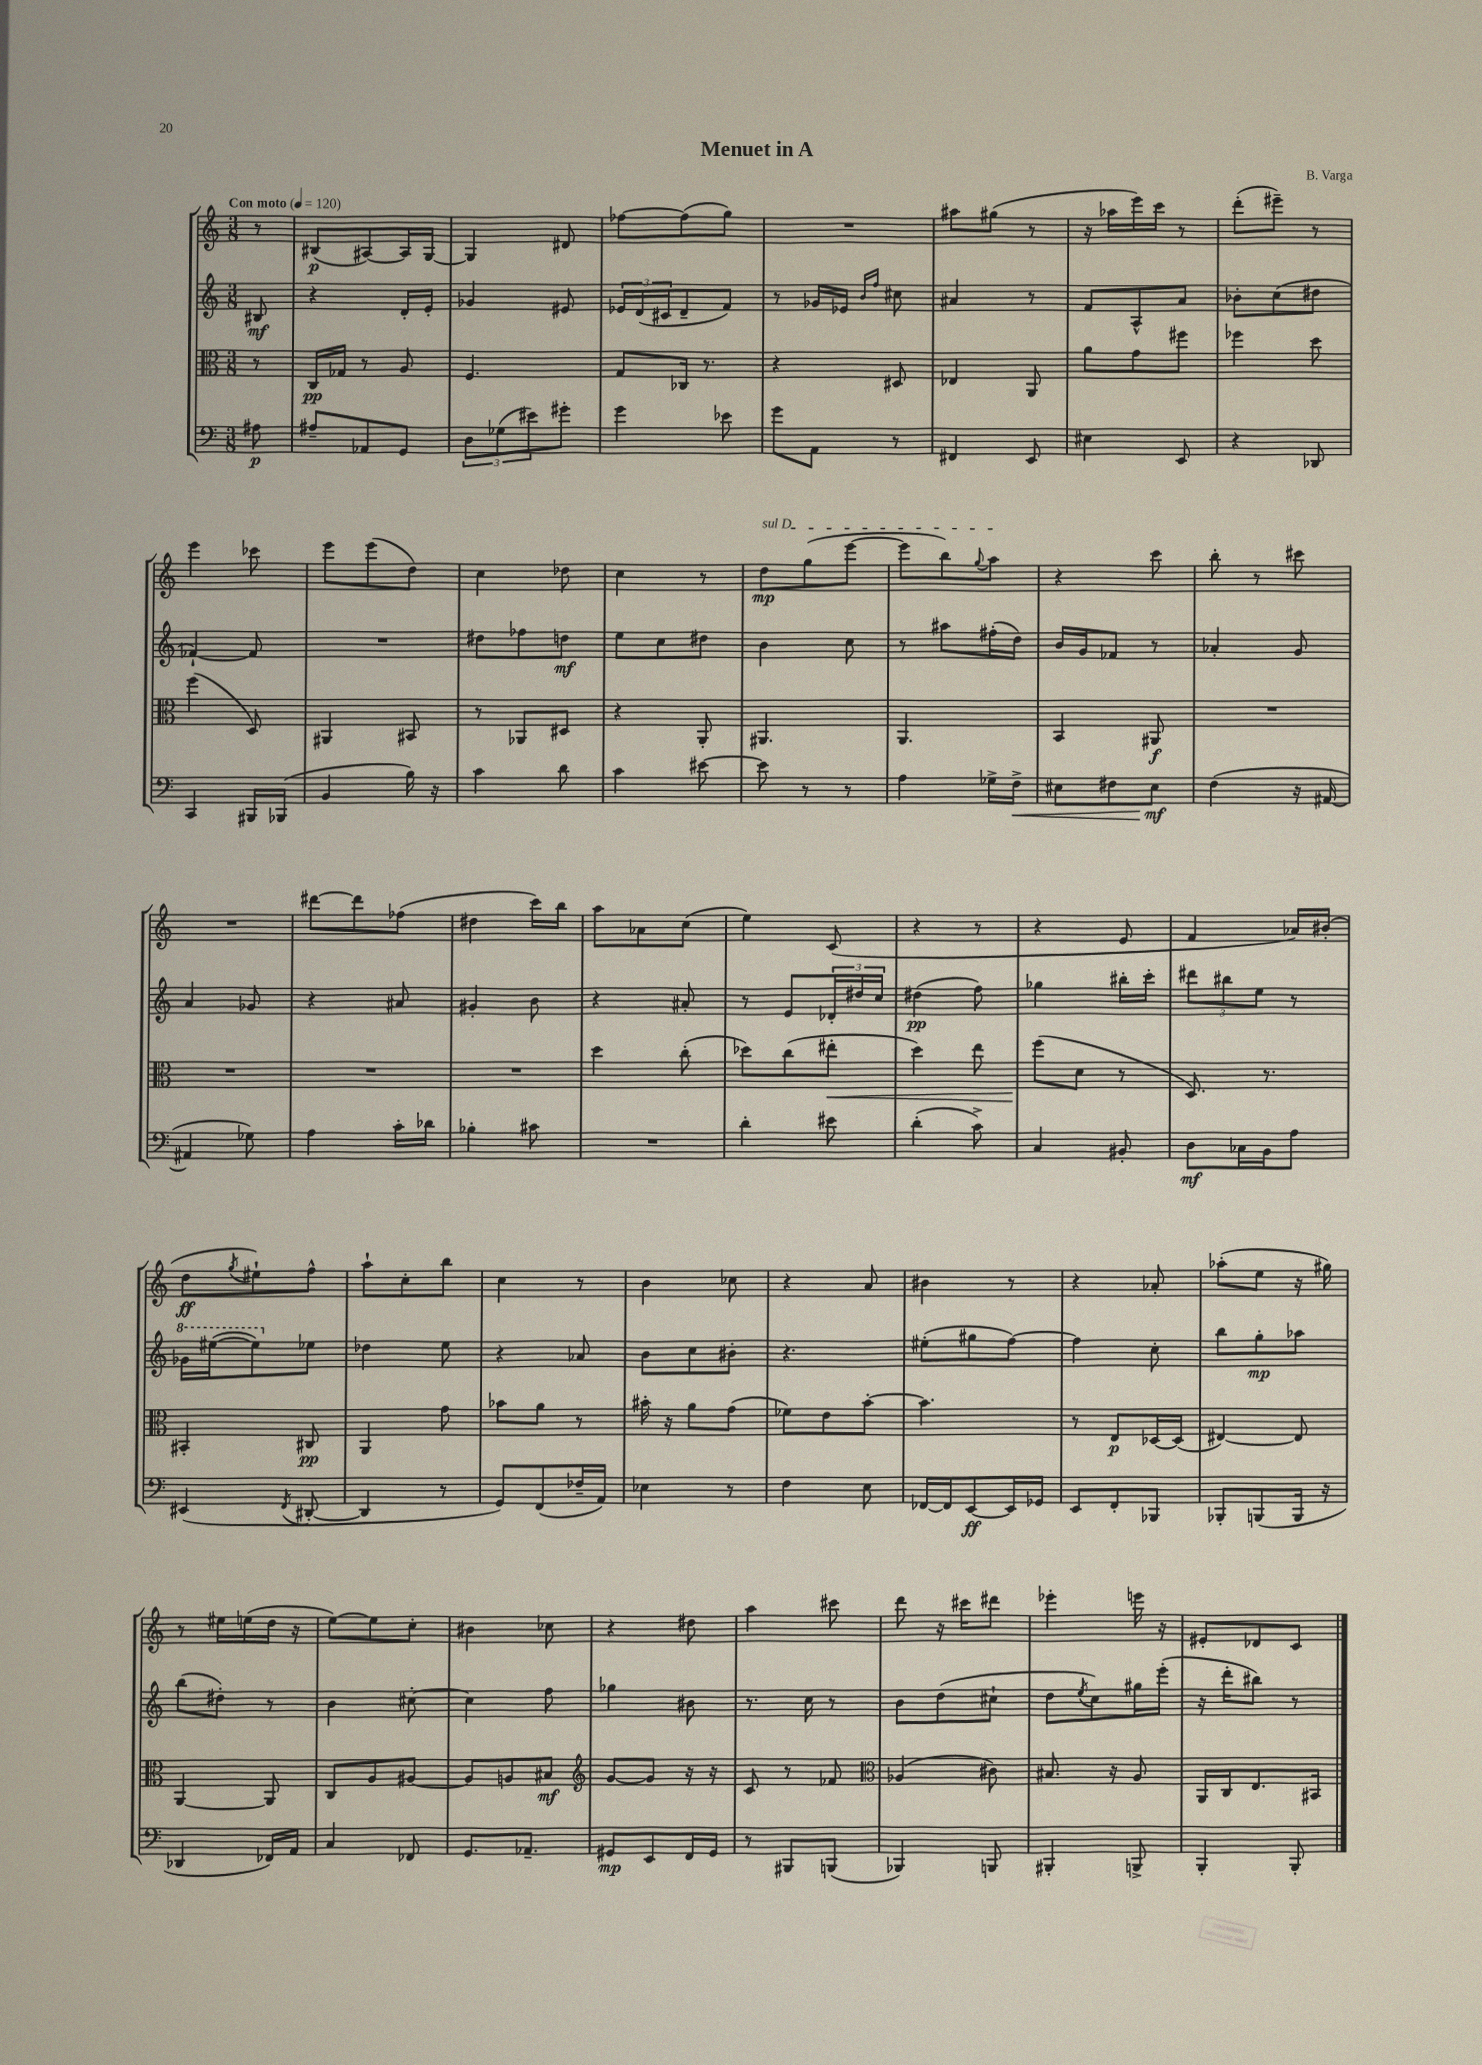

**kern	**kern	**kern	**kern
*staff4	*staff3	*staff2	*staff1
*clefF4	*clefC3	*clefG2	*clefG2
*k[]	*k[]	*k[]	*k[]
*M3/8	*M3/8	*M3/8	*M3/8
*MM120	*MM120	*MM120	*MM120
8A#\	8r	8B#/	8r
=	=	=	=
8A#~/L	16C/LL	4r	(8B#/L
.	16G-/JJ	.	.
8AA-/	8r	.	[8A#/)
8GG/J	8A/	16d'/LL	16A#/]L
.	.	16e'/JJ	[16G/JJ
=	=	=	=
12D\L	4.F/	4g-/	4G/]
(12G-\	.	.	.
12e#\)	.	.	.
8g#'\J	.	8e#/	8d#/
=	=	=	=
4g\	8G/L	24e-/LL	[8ff-\L
.	.	(24d/	.
.	.	24c#/J	.
.	16C-/Jk	8d~/	(8ff-\]
.	8.r	.	.
8e-\	.	8f/J)	8gg\J)
=	=	=	=
8g\L	4r	8r	4.r
8AA\J	.	16g-/LL	.
.	.	16e-/JJ	.
.	.	16qqb/LL	.
.	.	16qqff/JJ	.
8r	8D#/	8cc#\	.
=	=	=	=
4FF#/	4E-/	4a#/	8aa#\L
.	.	.	(8gg#\J
8EE/	8AA/	8r	8r
=	=	=	=
4E#\	8a\L	8f/L	16r
.	.	.	16aa-\LL
.	8g\	8A^^/	16eee\)
.	.	.	16ccc\JJ
8EE/	8ff#\J	8a/J	8r
=	=	=	=
4r	4ff-\	8b-'\L	(8ddd'\L
.	.	(8cc\	8eee#~\J)
8DD-/	8dd\	8dd#\J	8r
=	=	=	=
4CC/	(4ff\	[4f-`/)	4eee\
16BBB#/LL	8D/)	8f-/]	8ccc-\
(16BBB-/JJ	.	.	.
=	=	=	=
4BB/	4AA#/	4.r	8eee\L
.	.	.	(8eee\
16B\)	8BB#/	.	8dd\J)
16r	.	.	.
=	=	=	=
4c\	8r	8dd#\L	4cc\
.	8AA-/L	8ff-\	.
8d\	8D#/J	8dd\J	8dd-\
=	=	=	=
4c\	4r	8ee\L	4cc\
.	.	8cc\	.
[8e#\	8AA'/	8dd#\J	8r
=	=	=	=
8e#\]	4.AA#/	4b\	8dd\L
8r	.	.	(8gg\
8r	.	8cc\	[8eee\J
=	=	=	=
4A\	4.AA/	8r	8eee\]L
.	.	8aa#\L	8bb\)
.	.	.	8qqgg/
16G-^\LL	.	(16ff#'\L	8aa\J
16F^\JJ	.	16dd\JJ)	.
=	=	=	=
8E#\L	4BB/	16b/LL	4r
.	.	16g/J	.
8F#\	.	8f-/J	.
8E#\J	8AA#/	8r	8ccc\
=	=	=	=
(4F\	4.r	4a-'/	8bb'\
.	.	.	8r
16r	.	8g/	8ccc#\
[16AA#/	.	.	.
=	=	=	=
4AA#/]	4.r	4a/	4.r
8G-\)	.	8g-/	.
=	=	=	=
4A\	4.r	4r	[8ddd#\L
.	.	.	8ddd#\]
16c'\LL	.	8a#/	(8ff-\J
16d-\JJ	.	.	.
=	=	=	=
4B-'\	4.r	4g#'/	4dd#\
8c#\	.	8b\	16ccc\LL)
.	.	.	16bb\JJ
=	=	=	=
4.r	4dd\	4r	8aa\L
.	.	.	8a-\
.	(8cc'\	8a#'/	(8cc\J
=	=	=	=
4d'\	8dd-\L)	8r	4ee\)
.	(8cc\	8e/L	.
8e#\	8ee#'\J	24d-'/L	(8c/
.	.	24dd#/	.
.	.	24cc/JJ	.
=	=	=	=
(4d'\	4dd\)	(4dd#\	4r
8c^\)	8ee\	8ff\)	8r
=	=	=	=
4C/	(8ff\L	4gg-\	4r
.	8d\J	.	.
8BB#'/	8r	16bb#'\LL	8e/
.	.	16ccc'\JJ	.
=	=	=	=
8D\L	8.D/)	12ddd#\L	4f/
.	.	12bb#\	.
16C-\L	.	.	.
.	.	12ee\J	.
16BB\J	8.r	.	.
8A\J	.	8r	16a-/LL)
.	.	.	(16b#'/JJ
=	=	=	=
(4EE#/	4BB#'/	16gg-\LL	8dd\L
.	.	([16eee#\J	.
.	.	.	8qgg/
.	.	8eee#\])	8ee#`\)
8qFF/	.	.	.
[8DD#'/	8C#/	8ee-\J	8ff^^\J
=	=	=	=
4DD#/]	4AA/	4dd-\	8aa`\L
.	.	.	8cc'\
8r	8g\	8ee\	8bb\J
=	=	=	=
8GG/L)	8b-\L	4r	4cc\
(8FF/	8a\J	.	.
16F-~/L	8r	8a-/	8r
16AA/JJ)	.	.	.
=	=	=	=
4E-\	16b#'\	8b\L	4b\
.	16r	.	.
.	8a\L	8cc\	.
8r	(8g\J	8b#'\J	8cc-\
=	=	=	=
4F\	8f-\L)	4.r	4r
.	8e\	.	.
8E\	[8b'\J	.	8a/
=	=	=	=
[16FF-/LL	4.b\]	(8ee#'\L	4b#\
16FF-/]J	.	.	.
[8EE/	.	8gg#\	.
16EE/]L	.	[8ff\J)	8r
16GG-/JJ	.	.	.
=	=	=	=
8EE/L	8r	4ff\]	4r
8FF'/	8E/L	.	.
8BBB-/J	[16D-/L	8cc'\	8a-'/
.	(16D-/]JJ	.	.
=	=	=	=
8BBB-'/L	[4E#/)	8bb\L	(8aa-'\L
(8BBB/	.	8gg'\	8ee\J
16BBB/Jk	8E#/]	8aa-\J	16r
16r	.	.	16gg#\)
=	=	=	=
4DD-/	[4AA/	(8bb\L	8r
.	.	8dd#'\J)	16ee#\LL
.	.	.	(16ee\
16FF-/LL)	8AA/]	8r	16dd\JJ
16AA/JJ	.	.	16r
=	=	=	=
4C/	8C/L	4b\	[8ee\L)
.	8A/	.	8ee\]
8FF-/	[8A#/J	[8cc#'\	8cc'\J
=	=	=	=
8.GG/L	8A#/]L	4cc#\]	4b#\
.	8A/	.	.
8.AA-~/J	.	.	.
.	8B#/J	8ff\	8cc-\
=	=	=	=
*	*clefG2	*	*
8GG#/L	[8g/L	4gg-\	4r
8EE/	8g/]J	.	.
16FF/L	16r	8b#\	8dd#\
16GG#/JJ	16r	.	.
=	=	=	=
8r	8c/	8.r	4aa\
8BBB#/L	8r	.	.
.	.	16cc\	.
(8BBB/J	8f-/	8r	8ccc#\
=	=	=	=
*	*clefC3	*	*
4BBB-/)	(4A-/	8b\L	8ddd\
.	.	(8dd\	16r
.	.	.	16ccc#\LK
8BBB/	8c#\)	8cc#`\J	8ddd#\J
=	=	=	=
4BBB#'/	8.B#/	8dd\L	4eee-'\
.	.	8qee/	.
.	.	8cc\)	.
.	16r	.	.
8BBB^/	8A/	16gg#\L	16eee\
.	.	(16eee'\JJ	16r
=	=	=	=
4BBB'/	16AA/LL	16r	8e#'/L
.	16C/J	16ddd'\LK	.
.	8.E/	8bb#\J)	8d-/
8BBB'/	.	8r	8c/J
.	16BB#/Jk	.	.
==	==	==	==
*-	*-	*-	*-
